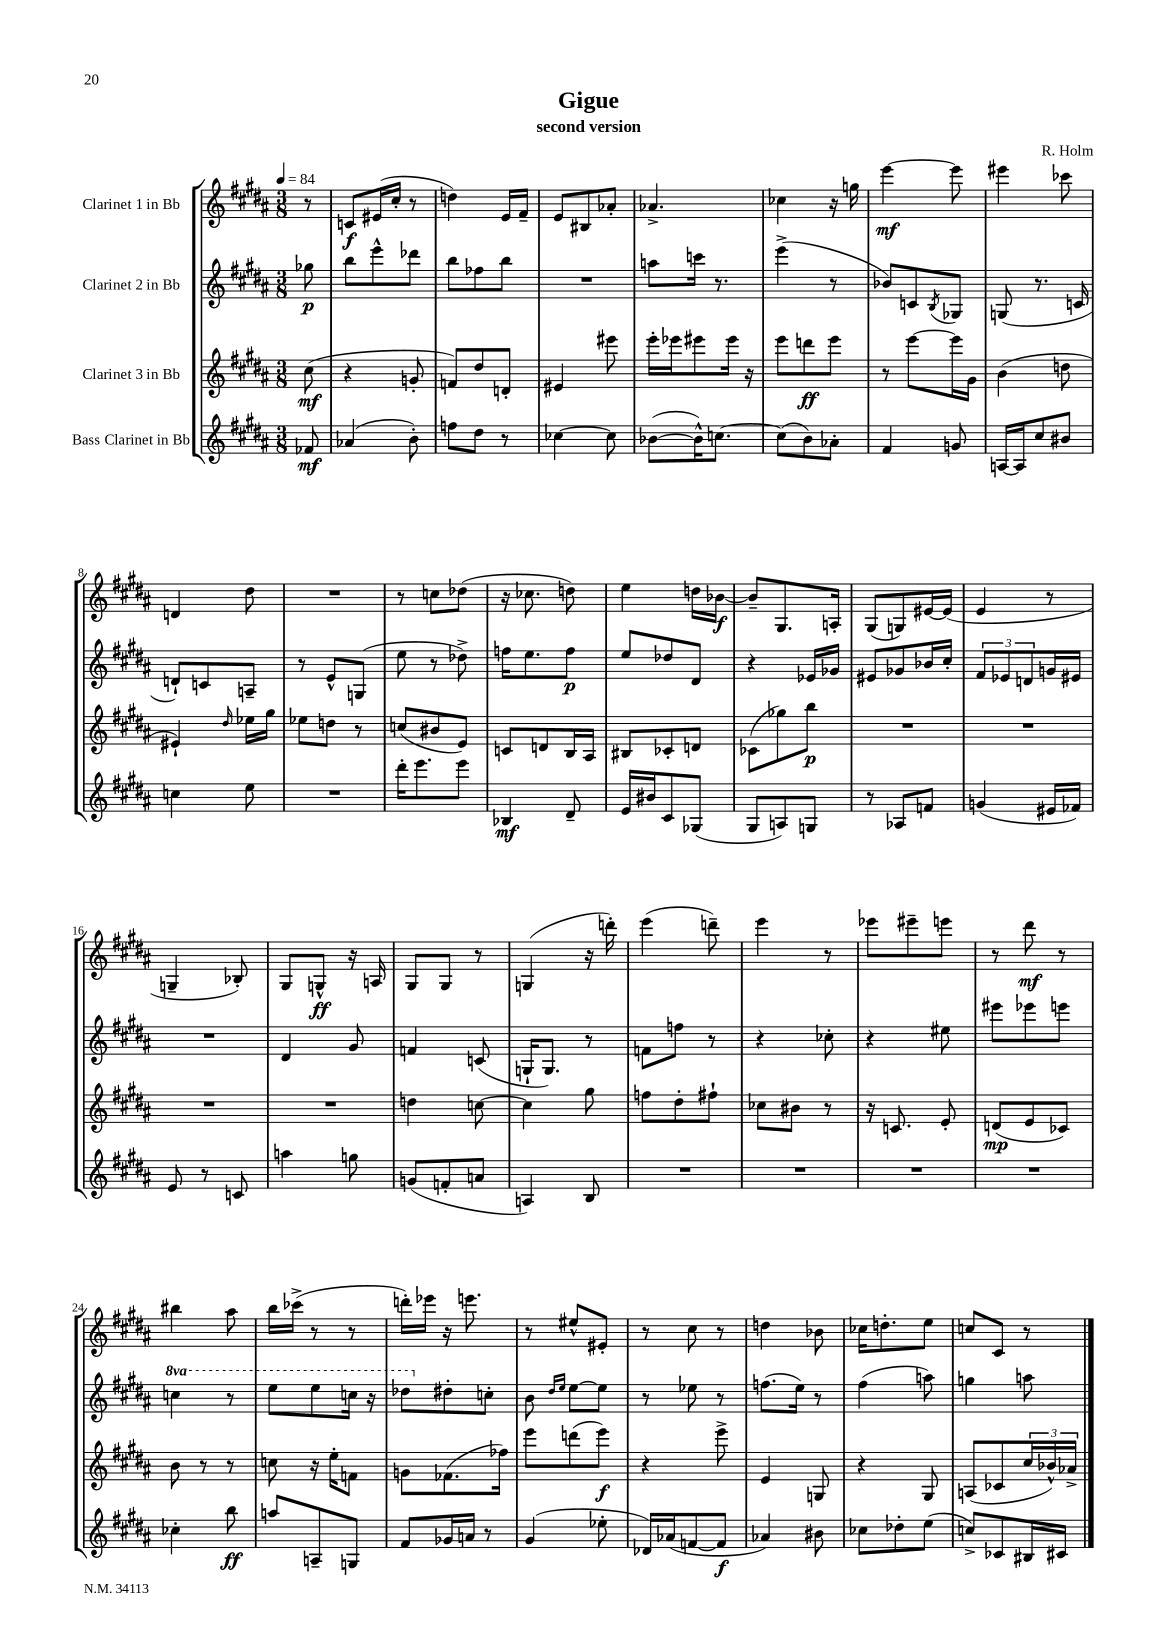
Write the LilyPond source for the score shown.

\header { title = "Gigue" composer = "R. Holm" subtitle = "second version" }
<<
\new StaffGroup <<
\new Staff = "s0" \with { instrumentName = "Clarinet 1 in Bb" } {
    \clef treble \key b \major \numericTimeSignature \time 3/8 \partial 8 \tempo 4 = 84
    r8 |
    c'8\f eis'16( cis''16-. r8 |
    d''4) e'16 fis'16-- |
    e'8 bis8 aes'8-. |
    aes'4.-> |
    ces''4 r16 g''16 |
    e'''4~\mf e'''8 |
    eis'''4 ces'''8 |
    d'4 dis''8 |
    R4. |
    r8 c''8 des''8( |
    r16 ces''8. d''8) |
    e''4 d''16 bes'16~\f |
    bes'8-- gis8. a16-. |
    gis8( g8) eis'16~ eis'16( |
    e'4 r8 |
    g4-- bes8-.) |
    gis8 g8-^\ff r16 a16 |
    gis8 gis8 r8 |
    g4( r16 d'''16-.) |
    e'''4( d'''8--) |
    e'''4 r8 |
    ees'''8 eis'''8-- e'''8 |
    r8 dis'''8\mf r8 |
    bis''4 ais''8 |
    b''16 ces'''16->( r8 r8 |
    d'''16-.) ees'''16 r16 e'''8. |
    r8 eis''8-^ eis'8-. |
    r8 cis''8 r8 |
    d''4 bes'8 |
    ces''16 d''8.-. e''8 |
    c''8 cis'8 r8 \bar "|." |
}
\new Staff = "s1" \with { instrumentName = "Clarinet 2 in Bb" } {
    \clef treble \key b \major \numericTimeSignature \time 3/8 \set Staff.ottavationMarkups = #ottavation-simple-ordinals \partial 8
    ges''8\p |
    b''8 e'''8-^ des'''8 |
    b''8 fes''8 b''8 |
    R4. |
    a''8 c'''16 r8. |
    e'''4->( r8 |
    bes'8) c'8 \acciaccatura { b8 } ges8 |
    g8( r8. c'16 |
    d'8-!) c'8 a8-- |
    r8 e'8-^ g8( |
    e''8 r8 des''8->) |
    f''16 e''8. f''8\p |
    e''8 des''8 dis'8 |
    r4 ees'16 ges'16 |
    eis'8 ges'8 bes'16 cis''16-. |
    \tuplet 3/2 { fis'8 ees'8 d'8 } g'16 eis'16 |
    R4. |
    dis'4 gis'8 |
    f'4 c'8( |
    g16-! g8.) r8 |
    f'8 f''8 r8 |
    r4 ces''8-. |
    r4 eis''8 |
    eis'''8 ees'''8 e'''8 |
    \ottava #1 c'''4 r8 |
    e'''8 e'''8 c'''16 r16 |
    des'''8 \ottava #0 dis''!8-. c''8-. |
    b'8 \grace { dis''16 e''16 } e''8~ e''8 |
    r8 ees''8 r8 |
    f''8.( e''16) r8 |
    fis''4( a''8) |
    g''4 a''8 \bar "|." |
}
\new Staff = "s2" \with { instrumentName = "Clarinet 3 in Bb" } {
    \clef treble \key b \major \numericTimeSignature \time 3/8 \partial 8
    cis''8\mf( |
    r4 g'8-. |
    f'8) dis''8 d'8-. |
    eis'4 eis'''8 |
    e'''16-. ees'''16 eis'''8 eis'''16 r16 |
    e'''8 d'''8\ff e'''8 |
    r8 e'''8~ e'''16 gis'16 |
    b'4( d''8 |
    eis'4-!) \grace { dis''16 } ees''16 gis''16 |
    ees''8 d''8 r8 |
    c''8( bis'8 e'8) |
    c'8 d'8 b16 ais16 |
    bis8 ces'8-. d'8 |
    ces'8( ges''8) b''8\p |
    R4. |
    R4. |
    R4. |
    R4. |
    d''4 c''8~ |
    c''4 gis''8 |
    f''8 dis''8-. fis''8-! |
    ces''8 bis'8 r8 |
    r16 c'8. e'8-. |
    d'8\mp( e'8 ces'8) |
    b'8 r8 r8 |
    c''8 r16 e''16-. f'8 |
    g'8 fes'8.( fes''16) |
    e'''8 d'''8( e'''8\f) |
    r4 e'''8-> |
    e'4 g8 |
    r4 gis8 |
    a8( ces'8 \tuplet 3/2 { cis''16 bes'16-^) aes'16-> } \bar "|." |
}
\new Staff = "s3" \with { instrumentName = "Bass Clarinet in Bb" } {
    \clef treble \key b \major \numericTimeSignature \time 3/8 \partial 8
    fes'8\mf |
    aes'4( b'8-.) |
    f''8 dis''8 r8 |
    ces''4~ ces''8 |
    bes'8~( bes'16-^) c''8.~ |
    c''8( b'8) aes'8-. |
    fis'4 g'8 |
    a16~ a16 cis''8 bis'8 |
    c''4 e''8 |
    R4. |
    dis'''16-. e'''8. e'''8 |
    bes4\mf dis'8-- |
    e'16 bis'16 cis'8 ges8( |
    gis8 a8) g8 |
    r8 aes8 f'8 |
    g'4( eis'16 fes'16) |
    e'8 r8 c'8 |
    a''4 g''8 |
    g'8( f'8-. a'8 |
    a4) b8 |
    R4. |
    R4. |
    R4. |
    R4. |
    ces''4-. b''8\ff |
    a''8 a8-- g8 |
    fis'8 ges'16 a'16 r8 |
    gis'4( ees''8-. |
    des'16) aes'16( f'8~ f'8\f |
    aes'4) bis'8 |
    ces''8 des''8-. e''8( |
    c''8->) ces'8 bis16 cis'16 \bar "|." |
}
>>
>>
